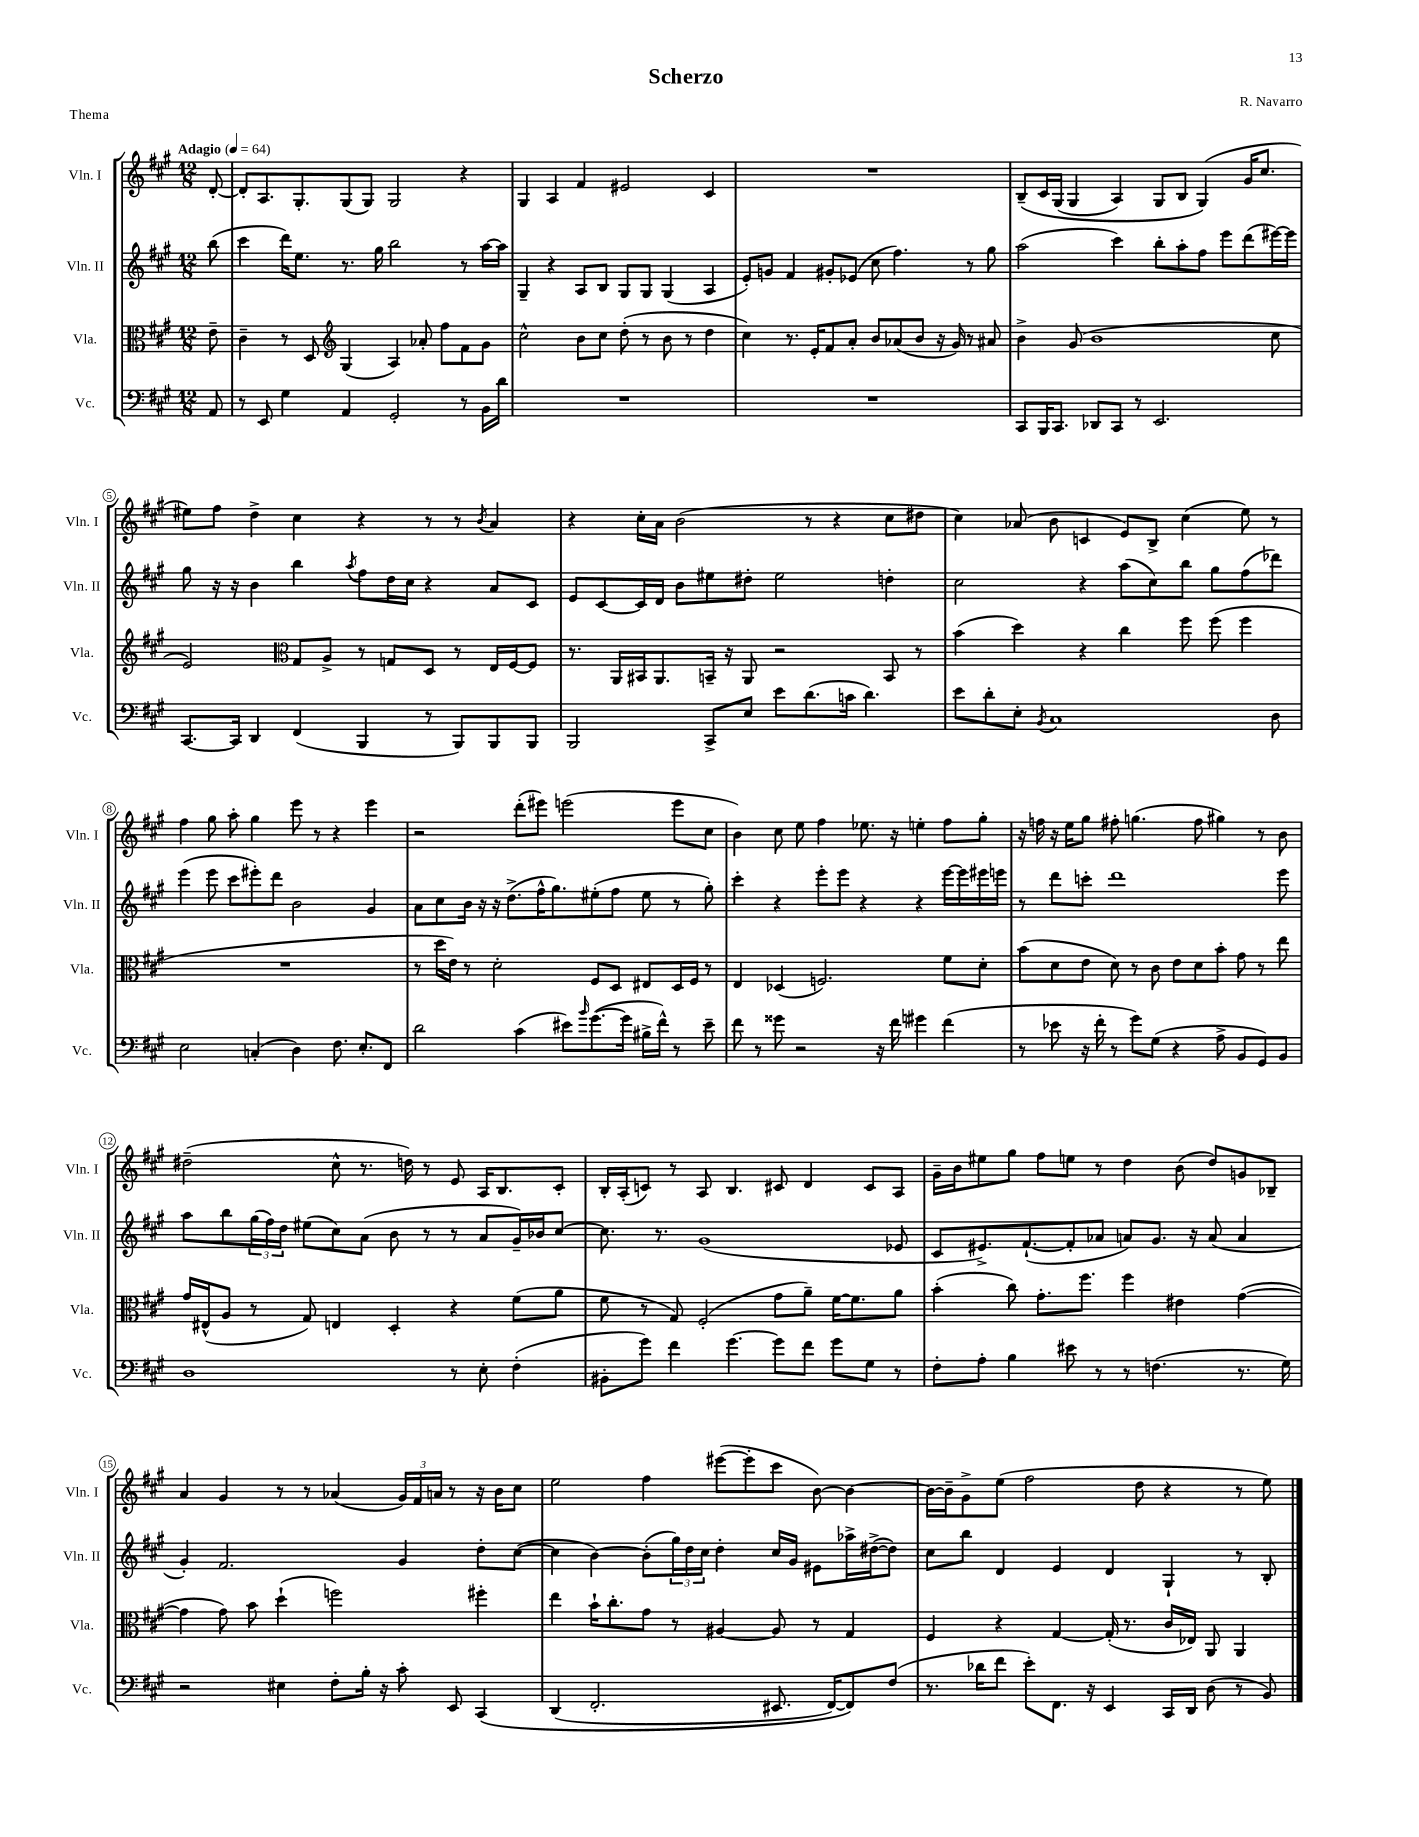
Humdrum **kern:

**kern	**kern	**kern	**kern
*staff4	*staff3	*staff2	*staff1
*clefF4	*clefC3	*clefG2	*clefG2
*k[f#c#g#]	*k[f#c#g#]	*k[f#c#g#]	*k[f#c#g#]
*M12/8	*M12/8	*M12/8	*M12/8
*MM64	*MM64	*MM64	*MM64
8AA/	8e~\	(8bb\	[8d'/
=	=	=	=
8r	4c#~\	4ccc#\	8d'/]L
8EE/	.	.	8.A/
4G#\	8r	16ddd\LK)	.
.	.	8.ee\J	8.G#'/
.	8D/	.	.
*	*clefG2	*	*
4AA/	(4G#/	8.r	(8G#/
.	.	.	8G#/J)
.	.	16gg#\	.
2GG#'/	4A/)	2bb\	2G#/
.	8a-'/	.	.
.	8ff#\L	.	.
8r	8f#\	8r	4r
16BB\LL	8g#\J	[16aa\LL	.
16d\JJ	.	16aa\]JJ	.
=	=	=	=
1.r	2cc#^^\	4G#~/	4G#/
.	.	4r	4A/
.	8b\L	8A/L	4f#/
.	8cc#\J	8B/J	.
.	(8dd'\	8G#/L	2e#/
.	8r	8G#/J	.
.	8b\	(4G#/	.
.	8r	.	.
.	4dd\	4A/	4c#/
=	=	=	=
1.r	4cc#\)	8e'/L)	1.r
.	.	8g/J	.
.	8.r	4f#/	.
.	16e'/LK	.	.
.	8f#/	8g#'/L	.
.	8a'/J	(8e-/J	.
.	8b/L	8cc#\	.
.	(8a-/	4.ff#\)	.
.	8b/J	.	.
.	16r	.	.
.	16g#/)	.	.
.	8r	8r	.
.	8a#/	8gg#\	.
=	=	=	=
8CC#/L	4b^\	(2aa\	&(8B~/L
16BBB/K	.	.	16c#/L
8.CC#/J	.	.	(16G#/JJ
.	(8g#/	.	4G#/
8DD-/L	1b	.	.
8CC#/J	.	4ccc#\)	4A/)
8r	.	.	.
2.EE/	.	8bb'\L	8G#/L
.	.	8aa'\	8B/J
.	.	8ff#\J	(4G#/&)
.	.	8eee\L	.
.	.	(8ddd\	16g#/LK
.	.	.	8.cc#/J
.	8cc#\	[16eee#\L)	.
.	.	16eee#\]JJ	.
=	=	=	=
[8.CC#/L	2e/)	8gg#\	8ee#\L)
.	.	16r	8ff#\J
16CC#/]Jk	.	16r	.
4DD/	.	4b\	4dd^\
*	*clefC3	*	*
(4FF#/	8G#/L	4bb\	4cc#\
.	8A^/J	.	.
.	.	8qaa/	.
4BBB/	8r	8ff#\L	4r
.	8G/L	16dd\L	.
.	.	16cc#\JJ	.
8r	8D/J	4r	8r
8BBB/L)	8r	.	8r
.	.	.	8qb/
8BBB/	16E/LL	8a/L	4a/
.	[16F#/J	.	.
8BBB/J	8F#/]J	8c#/J	.
=	=	=	=
2BBB/	8.r	8e/L	4r
.	.	[8c#/	.
.	16AA/LL	.	.
.	16BB#/J	16c#/]L	16cc#'\LL
.	8.AA/	16d/JJ	16a\JJ
.	.	8b\L	(2b\
8CC#^/L	16BB~/Jk	8ee#\	.
.	16r	.	.
8E/J	8AA/	8dd#'\J	.
8e\L	2r	2ee#\	.
(8.d\	.	.	8r
.	.	.	4r
16c\Jk	.	.	.
4.d\)	.	.	.
.	8BB/	4dd'\	8cc#\L
.	8r	.	8dd#\J
=	=	=	=
8e\L	(4b\	2cc#\	4cc#\)
8d'\	.	.	.
8E'\J	4dd\)	.	(8a-/
8qBB/	.	.	.
1C#	.	.	8b\
.	4r	4r	4c/
.	4cc#\	(8aa\L	8e/L)
.	.	8cc#\)	8B^/J
.	8ff#\	8bb\J	(4cc#\
.	(8ff#\	8gg#\L	.
.	4ff#\	(8ff#\	8ee\)
8D\	.	8ddd-\J)	8r
=	=	=	=
2E\	1.r	(4eee\	4ff#\
.	.	8eee\	8gg#\
.	.	8ccc#\L	8aa'\
(4C'/	.	8eee#'\)	4gg#\
.	.	8ddd\J	.
4D\)	.	2b\	8eee\
.	.	.	8r
8.F#\	.	.	4r
8.E'/L	.	.	.
.	.	4g#/	4eee\
8FF#/J	.	.	.
=	=	=	=
2d\	8r	8a\L	2r
.	16dd\LL	8cc#\	.
.	16e\JJ)	.	.
.	8r	16b\Jk	.
.	.	16r	.
.	2d'\	16r	.
.	.	(8.dd^\L	.
(4c#\	.	.	(8ddd'\L
.	.	16ff#^^\K	8eee#\J)
.	.	8.gg#\)	.
8e#\L)	.	.	(2eee\
16qqb/	.	.	.
([8.g#\	8F#/L	(8ee#'\	.
.	8D/J	8ff#\J	.
16g#\]Jk	.	.	.
16B#^\LL	8E#/L	8ee#\	.
16f#^^\JJ)	.	.	.
8r	16D/L	8r	8eee\L
.	16F#/JJ	.	.
8e#~\	8r	8gg#'\)	8cc#\J
=	=	=	=
8f#\	4E/	4ccc#'\	4b\)
8r	.	.	.
8g##\	(4D-/	4r	8cc#\
2r	.	.	8ee\
.	2.F/)	8eee'\L	4ff#\
.	.	8eee\J	.
.	.	4r	8.ee-\
16r	.	.	.
16f#\	.	.	16r
4g#\	.	4r	4ee'\
(4f#\	8f#\L	[16eee\LL	8ff#\L
.	.	16eee\]	.
.	8d'\J	16eee#\	8gg#'\J
.	.	16eee\JJ	.
=	=	=	=
8r	(8b\L	8r	16r
.	.	.	16ff\
8e-\	8d\	8ddd\L	16r
.	.	.	16ee\LK
16r	8e\J	8ccc'\J	8gg#\J
16f#'\	.	.	.
8r	8d\)	1ddd	8ff#'\
8g#\L)	8r	.	(4.gg\
(8G#\J	8c#\	.	.
4r	8e\L	.	.
.	8d\	.	8ff#\
8A^\	8b'\J	.	4gg#\)
8BB/L	8g#\	.	.
8GG#/)	8r	.	8r
8BB/J	8ee\	8eee\	8b\
=	=	=	=
1D	16g#/LL	8aa\L	(2dd#~\
.	(16E#^^/J	.	.
.	8A/J	8bb\	.
.	8r	(24gg#\L	.
.	.	24ff#\)	.
.	.	24dd\JJ	.
.	8G#/)	(8ee#\L	.
.	4E/	8cc#\)	8cc#^^\
.	.	(8a\J	8.r
.	4D'/	8b\	.
.	.	.	16dd\)
.	.	8r	8r
8r	4r	8r	8e/
8E'\	.	8a/L	16A/LK
.	.	.	8.B/
(4F#'\	(8f#\L	16g#~/L)	.
.	.	16b-/J	.
.	8a\J	[8cc#/J	8c#'/J
=	=	=	=
8BB#'\L	8f#\	8.cc#\]	16B'/LL
.	.	.	(16A'/J
8g#\J)	8r	.	8c/J)
.	.	8.r	.
4f#\	8G#/)	.	8r
.	(2F#'/	(1g#	8A/
[4.g#\	.	.	4.B/
8g#\]L	8g#\L	.	8c#/
8f#\J	8a~\J)	.	4d/
8g#\L	[16f#\LK	.	.
.	8.f#\]	.	.
8G#\J	.	.	8c#/L
8r	8a\J	8e-/	8A/J
=	=	=	=
8F#'\L	(4b'\	8c#/L	16g#~\LL
.	.	.	16b\J
8A'\J	.	8.e#^/)	8ee#\
4B\	8cc#\)	.	8gg#\J
.	.	([8.f#`/	.
.	8.g#'\L	.	8ff#\L
8e#\	.	8f#'/]	8ee\J
.	8.ff#\J	.	.
8r	.	8a-/J	8r
8r	4ff#\	8a/L)	4dd\
(4.F\	.	8.g#/J	.
.	4e#\	.	(8b\
.	.	16r	.
.	.	(8a/	8dd/L)
8.r	([4g#\	4a/	8g/
.	.	.	8B-~/J
16G#\)	.	.	.
=	=	=	=
2r	4g#\]	4g#'/)	4a/
.	8g#\)	2.f#/	4g#/
.	8b\	.	.
4E#\	(4dd`\	.	8r
.	.	.	8r
8F#'\L	2ff\)	.	(4a-/
16B'\Jk	.	.	.
16r	.	.	.
8c#'\	.	4g#/	24g#/LL)
.	.	.	24f#/
.	.	.	24a/JJ
8EE/	.	.	8r
&(4CC#/	4ff#'\	8dd'\L	16r
.	.	.	16b\LK
.	.	([8cc#\J	8cc#\J
=	=	=	=
(4DD/	4ee\	4cc#\]	2ee\
2.FF#'/	16b`\LK	[4b\)	.
.	8.cc#'\	.	.
.	8g#\J	(8b'\]L	4ff#\
.	8r	24gg#\L)	.
.	.	24dd\	.
.	.	24cc#\JJ	.
.	[4A#/	4dd'\	([8eee#\L
.	.	.	8eee#'\]
8.EE#/	8A#/]	16cc#/LL	8ccc#\J
.	.	16g#/JJ	.
.	8r	8e#\L	[8b\)
[16FF#/LK)	.	.	.
8FF#/]&)	4G#/	16aa-^\L	4b\_
.	.	([16dd#^\J	.
(8F#/J	.	8dd#\]J)	.
=	=	=	=
8.r	4F#/	8cc#\L	16b\_LL
.	.	.	16b~\]J
.	.	8bb\J	8g#^\
16d-\LK	.	.	.
8f#\J	4r	4d/	(8ee\J
8e'\L)	.	.	2ff#\
8.FF#\J	[4G#/	4e/	.
16r	.	.	.
4EE/	(16G#'/]	4d/	.
.	8.r	.	.
.	.	.	8dd\
16CC#/LL	16c#/LL	4G#`/	4r
16DD/JJ	16E-/JJ)	.	.
(8D\	8AA/	.	.
8r	4AA/	8r	8r
8BB/)	.	8B'/	8ee\)
==	==	==	==
*-	*-	*-	*-
